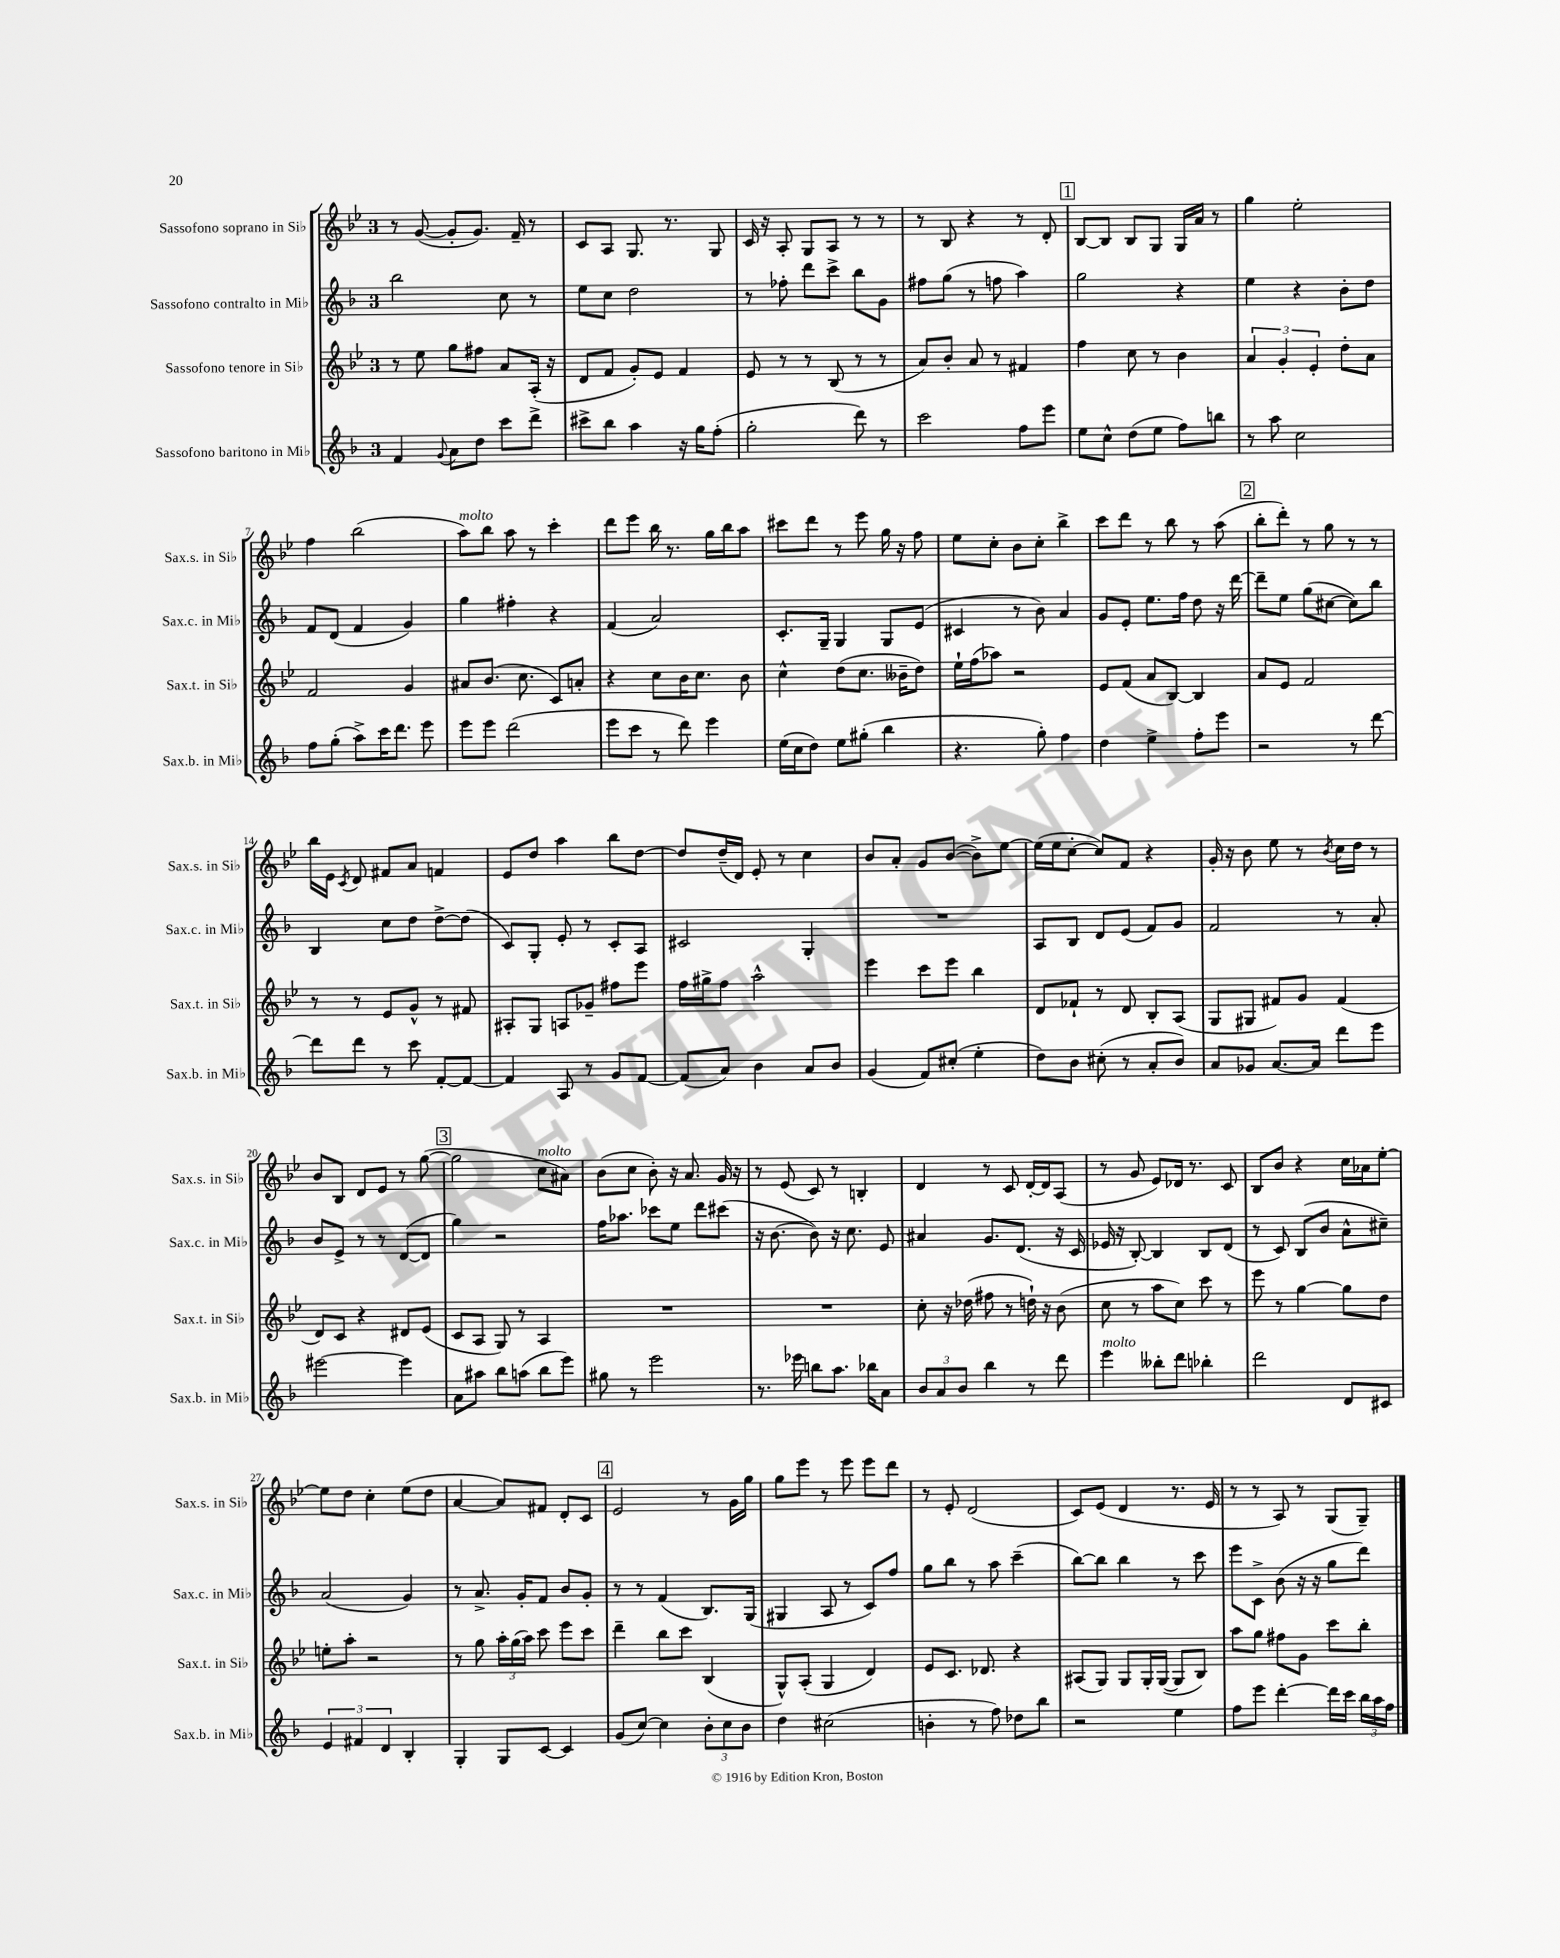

**kern	**kern	**kern	**kern
*staff4	*staff3	*staff2	*staff1
*clefG2	*clefG2	*clefG2	*clefG2
*k[b-]	*k[b-e-]	*k[b-]	*k[b-e-]
*M3/4	*M3/4	*M3/4	*M3/4
4f/	8r	2bb-\	8r
.	8ee-\	.	([8g/
8qqg/	.	.	.
8a\L	8gg\L	.	8g'/]L
8dd\J	8ff#\J	.	8.g/J)
8ccc\L	8a/L	8cc\	.
.	.	.	16f~/
8ddd^\J	(16A'/Jk	8r	8r
.	16r	.	.
=	=	=	=
8ccc#^\L	8d/L	8ee\L	8c/L
8bb-\J	8f/J	8cc\J	8A/J
4aa\	8g'/L)	2dd\	8.G/
.	8e-/J	.	.
.	.	.	8.r
16r	4f/	.	.
16gg\LK	.	.	.
(8ff'\J	.	.	8G/
=	=	=	=
2gg'\	8e-/	8r	16c/
.	.	.	16r
.	8r	8ff-'\	8A'/
.	8r	8ddd\L	8G/L
.	(8B-/	8ccc^\J	8A/J
8ddd\)	8r	8bb-\L	8r
8r	8r	8g\J	8r
=	=	=	=
2ccc\	8a/L)	8ff#\L	8r
.	8b-'/J	(8gg\J	8B-/
.	8a/	8r	4r
.	8r	8ff\	.
8ff\L	4f#/	4aa\)	8r
8eee\J	.	.	8d'/
=	=	=	=
8ee\L	4ff\	2gg\	[8B-/L
8cc^^\J	.	.	8B-/]J
(8dd\L	8cc\	.	8B-/L
8ee\J	8r	.	8G/J
8ff\L)	4b-\	4r	16G/LL
.	.	.	16a/JJ
8bb\J	.	.	8r
=	=	=	=
8r	6a/	4ee\	4gg\
8aa\	.	.	.
.	6g'/	.	.
2cc\	.	4r	2ee-'\
.	6e-'/	.	.
.	8dd'\L	8b-'\L	.
.	8a\J	8dd\J	.
=	=	=	=
8ff\L	2f/	8f/L	4ff\
(8gg'\J	.	(8d/J	.
8aa^\L)	.	4f/	(2bb-\
16ccc\K	.	.	.
8.ddd\J	.	.	.
.	4g/	4g/)	.
8eee\	.	.	.
=	=	=	=
8eee\L	8a#/L	4gg\	8aa\L)
8eee\J	(8.b-/J	.	8bb-\J
(2ddd\	.	4ff#'\	8aa\
.	8.cc\	.	.
.	.	.	8r
.	8c/L)	4r	4ccc'\
.	8a'/J	.	.
=	=	=	=
8eee\L	4r	(4f/	8ddd\L
8ccc\J	.	.	8eee-\J
8r	8cc\L	2a/)	16bb-\
.	.	.	8.r
8ddd\)	16b-\K	.	.
.	8.cc\J	.	.
4eee\	.	.	16gg\LL
.	.	.	16bb-\J
.	8b-\	.	8aa\J
=	=	=	=
(16ee\LL	4cc^^\	8.c'/L	8ccc#\L
16cc\J	.	.	.
8dd\J)	.	.	8ddd\J
.	.	16G~/Jk	.
8ee\L	(8dd\L	4G/	8r
(8gg#'\J	8.cc\J	.	8eee-\
4bb-\	.	8G/L	16gg\
.	16b--~\LK	.	16r
.	8dd\J)	(8e/J	8ff\
=	=	=	=
4.r	16ee-`\LL	4c#/	8ee-\L
.	(16ff\J	.	.
.	8aa-\J)	.	8cc'\J
.	2r	8r	8b-\L
8gg'\)	.	8b-\)	8cc'\J
4ff\	.	4a/	4bb-^\
=	=	=	=
4dd\	8e-/L	8g/L	8ccc\L
.	(8f/J	8e'/J	8ddd\J
4ee^\	8a/L	8.ee\L	8r
.	[8B-/J)	.	8bb-\
.	.	16ff\Jk	.
8ff'\L	4B-/]	8dd\	8r
8eee\J	.	16r	(8aa\
.	.	[16ddd\	.
=	=	=	=
2r	8a/L	8ddd~\]L	8bb-'\L
.	8e-/J	8ee\J	8ddd'\J)
.	2f/	(8gg\L	8r
.	.	[8cc#\J	8gg\
8r	.	8cc#\]L)	8r
[8ddd\	.	8bb-\J	8r
=	=	=	=
8ddd\]L	8r	4B-/	16bb-\LL
.	.	.	16e-\JJ
.	.	.	8qc/
8ddd\J	8r	.	8d/
8r	8e-/L	8cc\L	8f#/L
8ccc\	8g^^/J	8dd\J	8a/J
[8f'/L	8r	[8dd^\L	4f/
8f/_J	8f#/	(8dd\]J	.
=	=	=	=
4f/]	8A#'/L	8c/L)	8e-/L
.	8G/J	8G'/J	8dd/J
8A/	8A/L	8e'/	4aa\
8r	8g-~/J	8r	.
8g/L	8ff#\L	8c'/L	8bb-\L
[8f/J	8eee-\J	8A/J	[8dd\J
=	=	=	=
(8f/]L	16ff\LL	2c#/	8dd/]L
.	16gg#^\J	.	.
8a/J)	8ff\J	.	(16dd~/L
.	.	.	16d/JJ)
4b-\	2aa^^\	.	8e-'/
.	.	.	8r
8a/L	.	4G'/	4cc\
8b-/J	.	.	.
=	=	=	=
(4g/	4eee-\	2.r	8b-/L
.	.	.	8a'/J
8f/L)	8ccc\L	.	8g/L
(8cc#'/J	8eee-\J	.	([8b-/J
4ee'\	4bb-\	.	8b-^\]L)
.	.	.	[8ee-\J
=	=	=	=
8dd\L)	8d/L	8A/L	(16ee-\]LL
.	.	.	16ee-\J
8b-\J	8f-`/J	8B-/J	[8cc'\J
(8cc#'\	8r	8d/L	8cc/]L)
8r	8d/	(8e/J	8f/J
8a'/L	8B-'/L	8f/L)	4r
8b-/J)	(8A/J	8g/J	.
=	=	=	=
8a/L	8G/L	2f/	16g'/
.	.	.	16r
8g-/J	8G#/J	.	8b-\
[8.a/L	8f#/L)	.	8ee-\
.	8g/J	.	8r
16a/]Jk	.	.	.
.	.	.	8qb-/
8ddd\L	(4f#/	8r	16cc\LL
.	.	.	16dd\JJ
8eee\J	.	8a'/	8r
=	=	=	=
[2eee#\	8d/L)	8b-/L	8b-/L
.	8c/J	8e^/J	8B-/J
.	4r	8r	8d/L
.	.	8r	8e-/J
4eee#\]	8d#/L	([8d/L	8r
.	(8e-/J	8d/]J	([8gg\
=	=	=	=
8a\L	8c/L	4gg\)	2gg\]
8aa#\J	8A/J	.	.
8bb-\L	8G/)	2r	.
(8aa\J	8r	.	.
8bb-\L	4A/	.	8cc\L
8eee\J)	.	.	8a#\J)
=	=	=	=
8gg#\	2.r	16ff\LK	(8b-\L
.	.	8.aa-\J	.
8r	.	.	8cc\J
2eee\	.	8ccc-\L	8b-'\)
.	.	8ee\J	16r
.	.	.	8.a/
.	.	8ddd\L	.
.	.	(8ccc#\J	16g/
.	.	.	16r
=	=	=	=
8.r	2.r	16r	8r
.	.	[8.b-\	.
.	.	.	(8e-/
16eee-\	.	.	.
8bb\L	.	8b-\])	8c/)
8.aa\J	.	16r	8r
.	.	8.cc\	.
.	.	.	4B'/
16bb-\LK	.	.	.
8a\J	.	8e/	.
=	=	=	=
12b-/L	8cc'\	4a#/	4d/
12a/	.	.	.
.	16r	.	.
12b-/J	.	.	.
.	(16dd-\	.	.
4bb-\	8ff#\	8.g/L	8r
.	8r	.	8c/
.	.	(8.d/J	.
8r	16dd`\)	.	[16d'/LL
.	16r	.	16d/]J
8ddd\	(8b-\	16r	(8A/J
.	.	16c/	.
=	=	=	=
4eee\	8cc\	16e-/	8r
.	.	16r	.
.	8r	[8B-'/)	8g/
8bb--'\L	8aa\L	4B-/]	8e-/L)
8ddd\J	8cc\J)	.	16d-/Jk
.	.	.	8.r
4bb-'\	8ccc\	8B-/L	.
.	8r	(8d/J	8c/
=	=	=	=
2ddd\	8eee-\	8r	8B-/L
.	8r	8c/)	8b-/J
.	[4gg\	(8B-/L	4r
.	.	8b-/J	.
8d/L	8gg\]L	8a^^\L	16cc\LL
.	.	.	16a-\J
8c#/J	8dd\J	8cc#~\J)	[8ee-'\J
=	=	=	=
6e/	8ee'\L	(2a/	8ee-\]L
.	8aa'\J	.	8dd\J
6f#/	.	.	.
.	2r	.	4cc'\
6d/	.	.	.
4B-'/	.	4g/)	(8ee-\L
.	.	.	8dd\J
=	=	=	=
4G'/	8r	8r	[4a/
.	8gg\	8.a^/	.
8G/L	24aa'\LL	.	8a/]L)
.	(24gg\	.	.
.	.	16g'/LK	.
.	24aa\JJ)	.	.
[8c/J	8ccc\	8f/J	8f#/J
4c/]	8eee-\L	8b-/L	8d'/L
.	8ccc\J	8g'/J	8c/J
=	=	=	=
(8g/L	4ddd~\	8r	2e-/
[8cc/J)	.	8r	.
4cc\]	8bb-\L	(4f/	.
.	8ccc\J	.	.
12b-'\L	(4B-/	8.B-/L)	8r
12cc\	.	.	.
.	.	.	16g\LL
12b-\J	.	.	.
.	.	(16G/Jk	16gg\JJ
=	=	=	=
4dd\	8G^^/L)	4G#/	8gg\L
.	(8A'/J	.	8eee-\J
(2cc#\	4G/	8A/	8r
.	.	8r	8eee-\
.	4d/)	8c/L)	8eee-\L
.	.	8ff/J	8ddd\J
=	=	=	=
4b'\	8e-/L	8gg\L	8r
.	8.c/J	8bb-\J	8e-'/
8r	.	8r	(2d/
.	8.d-/	.	.
8ff\)	.	8aa\	.
8dd-\L	4r	(4ccc~\	.
8bb-\J	.	.	.
=	=	=	=
2r	(8A#/L	[8bb-\L)	8c/L)
.	8G/J)	8bb-\]J	(8e-/J
.	8G/L	4bb-\	4d/
.	16G'/L	.	.
.	([16G/JJ	.	.
4ee\	8G/]L	8r	8.r
.	8B-/J)	8ccc\	.
.	.	.	16e-/
=	=	=	=
8ff\L	8aa\L	8eee\L	8r
8eee\J	8gg\J	8c^\J	8r
[4ddd'\	8ff#\L	(8b-\	8A/)
.	8g\J	16r	8r
.	.	16r	.
16ddd\]LL	8ccc\L	8gg\L	(8G/L
16ccc\JJ	.	.	.
24bb-\LL	8bb-'\J	8ddd\J)	8G~/J)
24aa\	.	.	.
24ff\JJ	.	.	.
==	==	==	==
*-	*-	*-	*-
